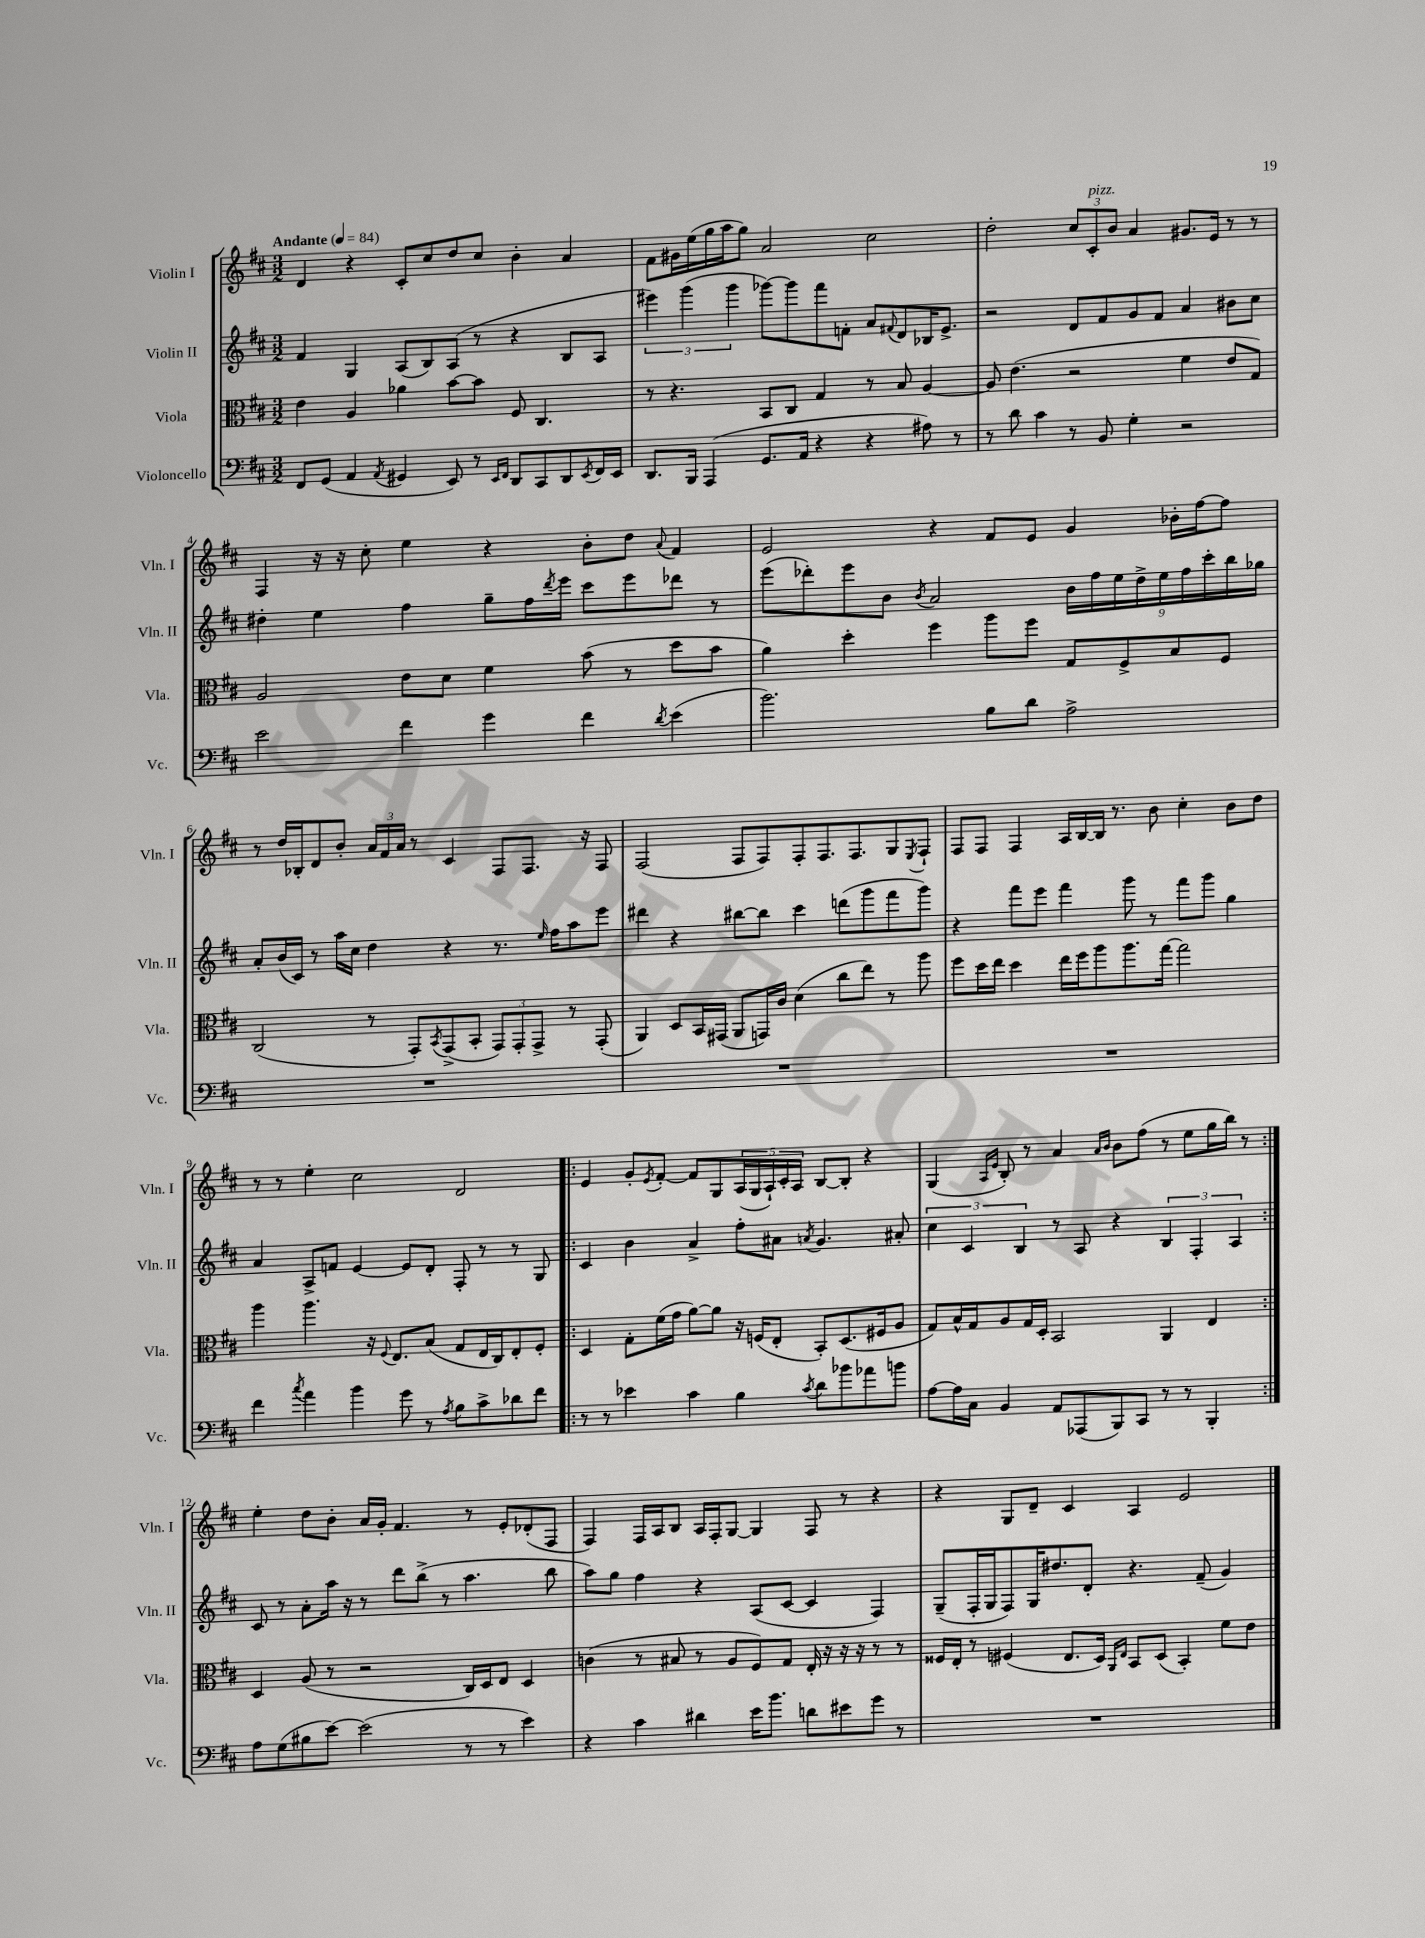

**kern	**kern	**kern	**kern
*part4	*part3	*part2	*part1
*staff4	*staff3	*staff2	*staff1
*I"Violoncello	*I"Viola	*I"Violin II	*I"Violin I
*I'Vc.	*I'Vla.	*I'Vln. II	*I'Vln. I
*clefF4	*clefC3	*clefG2	*clefG2
*k[f#c#]	*k[f#c#]	*k[f#c#]	*k[f#c#]
*M3/2	*M3/2	*M3/2	*M3/2
*MM84	*MM84	*MM84	*MM84
=1	=1	=1	=1
!	!	!	!LO:TX:a:B:t=Andante
8FF#/L	4e\	4f#/	4d/
(8GG/J	.	.	.
4AA/	4A/	4G/	4r
8qAA/	.	.	.
4GG#X/	4a-X\	(8A/L	8c#'/L
.	.	8B/)	8cc#/
8EE/)	[8b\L	(8A/J	8dd/
8r	8b\J]	8r	8cc#/J
16qqEE/LL	.	.	.
16qqFF#/JJ	.	.	.
8DD/L	8F#/	4r	4b'\
8CC#/	4.C#/	.	.
8DD/	.	8B/L	4a/
8qEE/	.	.	.
16FF#/L	.	8A/J	.
16EE/JJ	.	.	.
=2	=2	=2	=2
8.DD/L	8r	6eee#X\)	8f#\L
.	4.r	.	16g#X\L
.	.	(6ggg\	.
16BBB/Jk	.	.	(16ee\
(4AAA/	.	.	16gg\
.	.	.	16aa\J
.	.	6ggg\	.
.	.	.	8gg\J)
8.GG/L	8BB/L	[8ggg-X\L)	2a/
.	8C#/J	8ggg-\]	.
16AA/Jk	.	.	.
4r	4G/	8fff#\	.
.	.	8fn'\J	.
4r	8r	8a/L	2cc#\
.	.	8qqf#X/	.
.	8B/	8d/	.
8A#X\)	[4A/	16B-X/K	.
.	.	8.e^/J	.
8r	.	.	.
=3	=3	=3	=3
8r	8A/]	2r	2dd'\
8d\	(4.e\	.	.
4c#\	.	.	.
8r	2r	8d/L	12cc#/L
!	!	!	!LO:TX:a:i:t=pizz.
.	.	.	12c#'/
8BB/	.	8f#/	.
.	.	.	12b/J
4G'\	.	8g/	4a/
.	.	8f#/J	.
2r	4f#\	4a/	8.g#X/L
.	.	.	16e/Jk
.	8e/L	8b#X\L	8r
.	8G/J)	8cc#\J	8r
!!LO:LB:g=z
=4	=4	=4	=4
2e\	2A/	4dd#X'\	4F#/
.	.	4ee\	16r
.	.	.	16r
.	.	.	8cc#'\
4f#\	8e\L	4ff#\	4ee\
.	8d\J	.	.
4g\	4f#\	8gg~\L	4r
.	.	16ff#\L	.
.	.	8qddd/	.
.	.	16eee\JJ	.
4f#\	(8b\	8ccc#\L	8b'\L
.	8r	8eee\	8dd\J
8qd/	.	.	8qqa/
(4e\	8dd\L	8ddd-X\J	4f#/
.	8b\J	8r	.
=5	=5	=5	=5
2.b\)	4a\)	(8eee\L	2e/
.	.	8ddd-X'\)	.
.	4dd'\	8eee\	.
.	.	8b\J	.
.	.	8qb/	.
.	4ff#\	2a/	4r
8B\L	8aa\L	.	8f#/L
8d\J	8ff#\J	.	8e/J
2A^\	8G/L	18b\LL	4g/
.	.	18ff#\	.
.	.	18ee\	.
.	8F#^/	.	.
.	.	18dd^\	.
.	.	18ee\	.
.	8B/	.	16b-X'\LL
.	.	18ff#\	.
.	.	.	[16ff#\J
.	.	18ccc#'\	.
.	8F#/J	.	8ff#\J]
.	.	18bb\	.
.	.	18gg-X\JJ	.
!!LO:LB:g=z
=6	=6	=6	=6
1.r	(2C#/	8a'/L	8r
.	.	(16b/L	16dd/LL
.	.	16c#/JJ)	16B-X'/J
.	.	8r	8d/
.	.	16aa\LL	8b'/J
.	.	16cc#\JJ	.
.	8r	4dd\	24a/LL
.	.	.	24f#/
.	.	.	24a/JJ
.	8GG'/L)	.	8r
.	8qBB/	.	.
.	(8GG^/	4r	4c#/
.	8BB'/J	.	.
.	12GG/L)	8.r	8F#/L
.	12GG'/	.	.
.	.	.	8.F#/J
.	12GG^/J	.	.
.	.	16qqee/	.
.	.	16ff#\KL	.
.	8r	8aa\	.
.	.	.	16r
.	(8GG'/	8eee\J	8F#/
=7	=7	=7	=7
1.r	4AA/)	4ddd#X\	(2F#/
.	8D/L	4r	.
.	16BB/L	.	.
.	(16GG#X/JJ	.	.
.	8AA/L	[8bb#X\L	8F#/L
.	16GGn/L)	8bb#\J]	8F#/)
.	16c#/JJ	.	.
.	(4d\	4ccc#\	8F#'/
.	.	.	8.F#/
.	8cc#\L	(8dddn\L	.
.	.	.	8.F#/
.	8ee\J)	8ggg\	.
.	8r	8fff#\	8G/
.	.	.	8qE/
.	8aa\	8ggg\J)	8F#`/J
=8	=8	=8	=8
1.r	8ff#\L	4r	8F#/L
.	16dd\L	.	8F#/J
.	16ee\JJ	.	.
.	4dd\	8fff#\L	4F#/
.	.	8eee\J	.
.	16ee\LL	4fff#\	16A/LL
.	16ff#\J	.	[16B/
.	8aa\	.	16B/JJ]
.	.	.	8.r
.	8.aa\	8ggg\	.
.	.	8r	8b\
.	[16gg\Jk	.	.
.	2gg\]	8fff#\L	4cc#'\
.	.	8ggg\J	.
.	.	4gg\	8b\L
.	.	.	8dd\J
!!LO:LB:g=z
=9	=9	=9	=9
4f#\	4aa\	4a/	8r
.	.	.	8r
8qcc#/	.	.	.
4a\	4.aa\	8A^/L	4ee'\
.	.	8fn/J	.
4b\	.	[4e/	2cc#\
.	16r	.	.
.	8qqF#/	.	.
.	8.E/L	.	.
8g\	.	8e/L]	.
8r	(8B/J	8d'/J	.
8qA/	.	.	.
8B\L	8G/L	8F#'/	2d/
8c#^\	16E/L	8r	.
.	16C#/J)	.	.
8d-X\	8E'/	8r	.
8f#\J	8F#'/J	8G/	.
=10!|:	=10!|:	=10!|:	=10!|:
8r	4D/	4c#/	4e/
8r	.	.	.
4e-X\	8G'\L	4b\	8g'/L
.	.	.	8qe/
.	(16f#\L	.	[8f#'/J
.	16g\JJ	.	.
4c#\	[8a\L)	4a^/	8f#/L]
.	8a\J]	.	8G/
4B\	16r	8ff#'\L	(20A/L
.	.	.	20G/
.	(16Fn/KL	.	.
.	.	.	20A`/)
.	8E'/J	8a#X\J	.
.	.	.	20c#'/
.	.	.	20A/JJ
8qc#/	.	8qan/	.
8d\L	8BB'/L)	4.g/	[8B/L
8b-X\	(8.D/	.	8B'/J]
8a-X\	.	.	4r
.	16F#X/k	.	.
8bn\J	8A/J	8a#X'/	.
=11	=11	=11	=11
[8A\L	8G/L)	6cc#\	(4G/
16A\L]	16B^^/L	.	.
.	.	6c#/	.
16C#\JJ	16G/J	.	.
.	.	.	16qqA/LL
.	.	.	16qqe/JJ
4BB/	8A/	.	8B'/)
.	.	6B/	.
.	16G/L	.	8r
.	16D'/JJ	.	.
8AA/L	2BB/	8r	4a/
(8AAA-X/	.	8A/	.
.	.	.	16qqa/LL
.	.	.	16qqb/JJ
8BBB/)	.	4r	8b\L
8CC#/J	.	.	(8ff#\J
8r	4AA/	6B/	8r
8r	.	.	8ee\L
.	.	6F#'/	.
4BBB'/	4E/	.	16gg\L
.	.	.	16bb\JJ)
.	.	6A/	.
.	.	.	8r
!!LO:LB:g=z
=12:|!	=12:|!	=12:|!	=12:|!
8A\L	4D/	8c#/	4ee'\
(8G\	.	8r	.
8B#X\	(8A/	8a'\L	8dd\L
[8e\J)	8r	16aa\Jk	8b'\J
.	.	16r	.
(2e\]	2r	8r	16a/LL
.	.	.	16g'/JJ
.	.	8ddd\L	4.f#/
.	.	(8bb^\J	.
.	.	8r	.
8r	16C#/LL)	4.aa\	8r
.	16D/J	.	.
8r	8E/J	.	8e'/L
4e\)	4D/	.	(8d-X'/
.	.	8bb\	8F#/J
=13	=13	=13	=13
4r	(4cn\	8aa\L)	4F#/)
.	.	8gg\J	.
4c#\	8r	4ff#\	16F#/LL
.	.	.	16A/J
.	8B#X/	.	8B/J
4d#X\	8r	4r	16A/LL
.	.	.	16F#'/J
.	8A/L	.	[8G/J
16e\KL	8F#/)	(8A/L	4G/]
8.b\J	.	.	.
.	8G/J	[8c#/J	.
8dn\L	16E'/	4c#/]	8F#/
.	16r	.	.
8e#X\	16r	.	8r
.	16r	.	.
8g\J	8r	4F#/)	4r
8r	8r	.	.
=14	=14	=14	=14
1.r	16F##X/LL	(8G~/L	4r
.	16E'/JJ	.	.
.	8r	16F#'/L	.
.	.	16G/J	.
.	(4F#X/	8F#/)	8G/L
.	.	16G/K	8d~/J
.	.	8.dd#X/	.
.	8.E/L	.	4c#/
.	.	8d'/J	.
.	16D/Jk)	.	.
.	16qqAA/LL	.	.
.	16qqE/JJ	.	.
.	8BB/L	4.r	4A/
.	(8D/J	.	.
.	4BB'/)	.	2e/
.	.	(8f#~/	.
.	8f#\L	4g/)	.
.	8e\J	.	.
==	==	==	==
*-	*-	*-	*-
